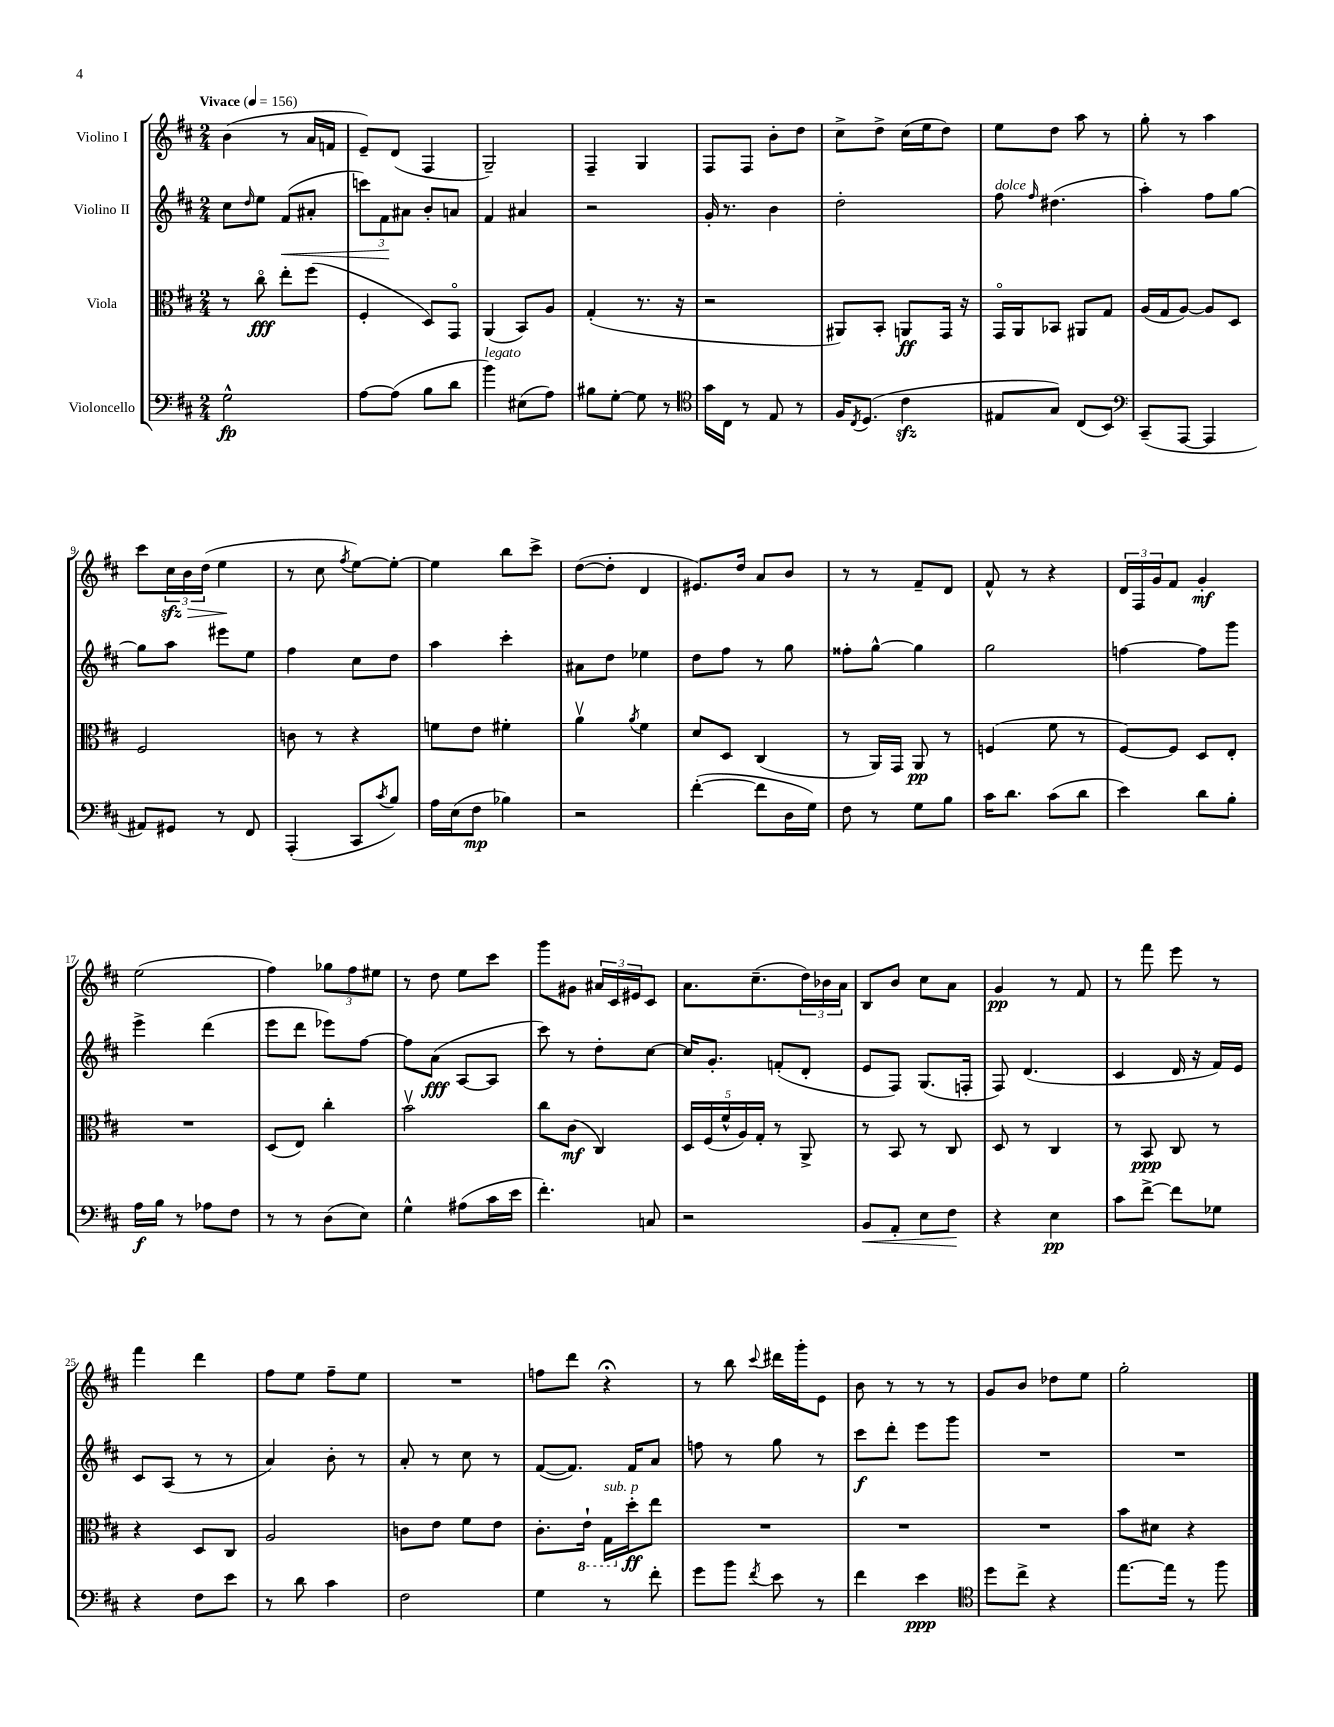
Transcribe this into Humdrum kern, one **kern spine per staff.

**kern	**kern	**kern	**kern
*staff4	*staff3	*staff2	*staff1
*clefF4	*clefC3	*clefG2	*clefG2
*k[f#c#]	*k[f#c#]	*k[f#c#]	*k[f#c#]
*M2/4	*M2/4	*M2/4	*M2/4
*MM156	*MM156	*MM156	*MM156
2G^^\	8r	8cc#\L	(4b\
.	.	16qqdd/	.
.	8cc#o\	8ee\J	.
.	8ee'\L	(8f#/L	8r
.	(8ff#\J	8a#'/J	16a/LL
.	.	.	16f/JJ
=	=	=	=
[8A\L	4F#'/	12ccc\L)	8e~/L)
.	.	12f#\	.
(8A\]J	.	.	(8d/J
.	.	12a#\J	.
8B\L	8D/L)	8b'/L	4F#/
8d\J	8GGo/J	8a/J	.
=	=	=	=
4b\)	(4AA/	4f#/	2G~/)
(8E#\L	8BB/L)	4a#/	.
8A\J)	8A/J	.	.
=	=	=	=
8B#\L	(4G'/	2r	4F#~/
[8G'\J	.	.	.
8G\]	8.r	.	4G/
8r	.	.	.
.	16r	.	.
=	=	=	=
*clefC4	*	*	*
16g\LL	2r	16g'/	8F#/L
16C#\JJ	.	8.r	.
8r	.	.	8F#/J
8E/	.	4b\	8b'\L
8r	.	.	8dd\J
=	=	=	=
16F#/LK	8AA#/L)	2dd'\	8cc#^\L
8qC#/	.	.	.
(8.D/J	.	.	.
.	8BB'/J	.	8dd^\J
4c#\	8AA/L	.	(16cc#\LL
.	.	.	16ee\J
.	16GG/Jk	.	8dd\J)
.	16r	.	.
=	=	=	=
8E#/L	16GGo/LL	8ff#\	8ee\L
.	16AA/J	.	.
.	.	16qqff#/	.
8G/J)	8BB-/J	(4.dd#\	8dd\J
(8C#/L	8AA#/L	.	8aa\
8BB/J)	8G/J	.	8r
=	=	=	=
*clefF4	*	*	*
(8CC#~/L	(16A/LL	4aa'\)	8gg'\
.	16G/J	.	.
[8AAA/J	[8A/J)	.	8r
4AAA/]	8A/]L	8ff#\L	4aa\
.	8D/J	[8gg\J	.
=	=	=	=
8AA#/L)	2F#/	8gg\]L	8ccc#\L
8GG#/J	.	8aa\J	24cc#\L
.	.	.	24b\
.	.	.	(24dd\JJ
8r	.	8eee#\L	4ee\
8FF#/	.	8ee\J	.
=	=	=	=
(4AAA'/	8c\	4ff#\	8r
.	8r	.	8cc#\
.	.	.	8qff#/
8CC#/L	4r	8cc#\L	[8ee\L)
8qc#/	.	.	.
8B/J)	.	8dd\J	8ee'\_J
=	=	=	=
16A\LL	8f\L	4aa\	4ee\]
(16E\J	.	.	.
8F#\J	8e\J	.	.
4B-\)	4f#'\	4ccc#'\	8bb\L
.	.	.	8ccc#^\J
=	=	=	=
2r	4av\	8a#\L	([8dd\L
.	.	8dd\J	8dd'\]J
.	8qa/	.	.
.	4f#\	4ee-\	4d/
=	=	=	=
([4f#'\	8d/L	8dd\L	8.e#/L)
.	8D/J	8ff#\J	.
.	.	.	16dd/Jk
8f#\]L	(4C#/	8r	8a/L
16D\L	.	8gg\	8b/J
16G\JJ)	.	.	.
=	=	=	=
8F#\	8r	8ff##'\L	8r
8r	16AA/LL)	[8gg^^\J	8r
.	16GG/JJ	.	.
8G\L	8AA/	4gg\]	8f#~/L
8B\J	8r	.	8d/J
=	=	=	=
16c#\LK	(4F/	2gg\	8f#^^/
8.d\J	.	.	.
.	.	.	8r
(8c#\L	8f#\	.	4r
8d\J	8r	.	.
=	=	=	=
4e\)	[8F#/L)	[4ff\	24d/LL
.	.	.	24F#/
.	.	.	24g/J
.	8F#/]J	.	8f#/J
8d\L	8D/L	8ff\]L	4g'/
8B'\J	8E'/J	8ggg\J	.
=	=	=	=
16A\LL	2r	4eee^\	(2ee\
16B\JJ	.	.	.
8r	.	.	.
8A-\L	.	(4ddd\	.
8F#\J	.	.	.
=	=	=	=
8r	(8D/L	8eee\L	4ff#\)
8r	8E/J)	8ddd\J	.
(8D\L	4cc#'\	8eee-\L)	12gg-\L
.	.	.	12ff#\
8E\J)	.	[8ff#\J	.
.	.	.	12ee#\J
=	=	=	=
4G^^\	2bv\	8ff#\]L	8r
.	.	(8a\J	8dd\
(8A#\L	.	[8A/L	8ee\L
16c#\L	.	8A/]J	8ccc#\J
16e\JJ	.	.	.
=	=	=	=
4.f#'\)	8cc#\L	8ccc#\)	8ggg\L
.	(8c#\J	8r	8g#\J
.	4C#/)	8dd'\L	24a#/LL
.	.	.	24c#/
.	.	.	24e#/J
8C/	.	[8cc#\J	8c#/J
=	=	=	=
2r	20D/LL	16cc#/]LK	8.a\L
.	(20F#/	.	.
.	.	8.g'/J	.
.	20f#^^/	.	.
.	20A/)	.	.
.	.	.	(8.cc#~\
.	20G'/JJ	.	.
.	8r	(8f'/L	.
.	8AA^/	8d'/J	24dd\L)
.	.	.	24b-\
.	.	.	24a\JJ
=	=	=	=
8BB/L	8r	8e/L	8B/L
8AA'/J	8BB/	8F#/J)	8b/J
8E\L	8r	(8.G/L	8cc#\L
8F#\J	8C#/	.	8a\J
.	.	16F'/Jk	.
=	=	=	=
4r	8D/	8F#/)	4g/
.	8r	(4.d/	.
4E\	4C#/	.	8r
.	.	.	8f#/
=	=	=	=
8c#\L	8r	4c#/	8r
[8f#^\J	8BB/	.	8fff#\
8f#\]L	8C#/	16d/	8eee\
.	.	16r	.
8G-\J	8r	16f#/LL)	8r
.	.	16e/JJ	.
=	=	=	=
4r	4r	8c#/L	4fff#\
.	.	(8A/J	.
8F#\L	8D/L	8r	4ddd\
8e\J	8C#/J	8r	.
=	=	=	=
8r	2A/	4a/)	8ff#\L
8d\	.	.	8ee\J
4c#\	.	8b'\	8ff#~\L
.	.	8r	8ee\J
=	=	=	=
2F#\	8c\L	8a'/	2r
.	8e\J	8r	.
.	8f#\L	8cc#\	.
.	8e\J	8r	.
=	=	=	=
4G\	8.c#'\L	([8f#/L	8ff\L
.	.	8.f#/]J)	8ddd\J
.	16E`\Jk	.	.
8r	16GG\LL	.	4r;
.	16dd'\J	16f#/LK	.
8f#'\	8ee\J	8a/J	.
=	=	=	=
8g\L	2r	8ff\	8r
8b\J	.	8r	8bb\
8qf#/	.	.	8qqccc#/
8e\	.	8gg\	16ddd#\LL
.	.	.	16ggg'\J
8r	.	8r	8e\J
=	=	=	=
4f#\	2r	8ccc#\L	8b\
.	.	8ddd'\J	8r
4e\	.	8eee\L	8r
.	.	8ggg\J	8r
=	=	=	=
*clefC4	*	*	*
8dd\L	2r	2r	8g/L
8cc#^\J	.	.	8b/J
4r	.	.	8dd-\L
.	.	.	8ee\J
=	=	=	=
[8.ee\L	8b\L	2r	2gg'\
.	8d#\J	.	.
16ee\]Jk	.	.	.
8r	4r	.	.
8ff#\	.	.	.
==	==	==	==
*-	*-	*-	*-
